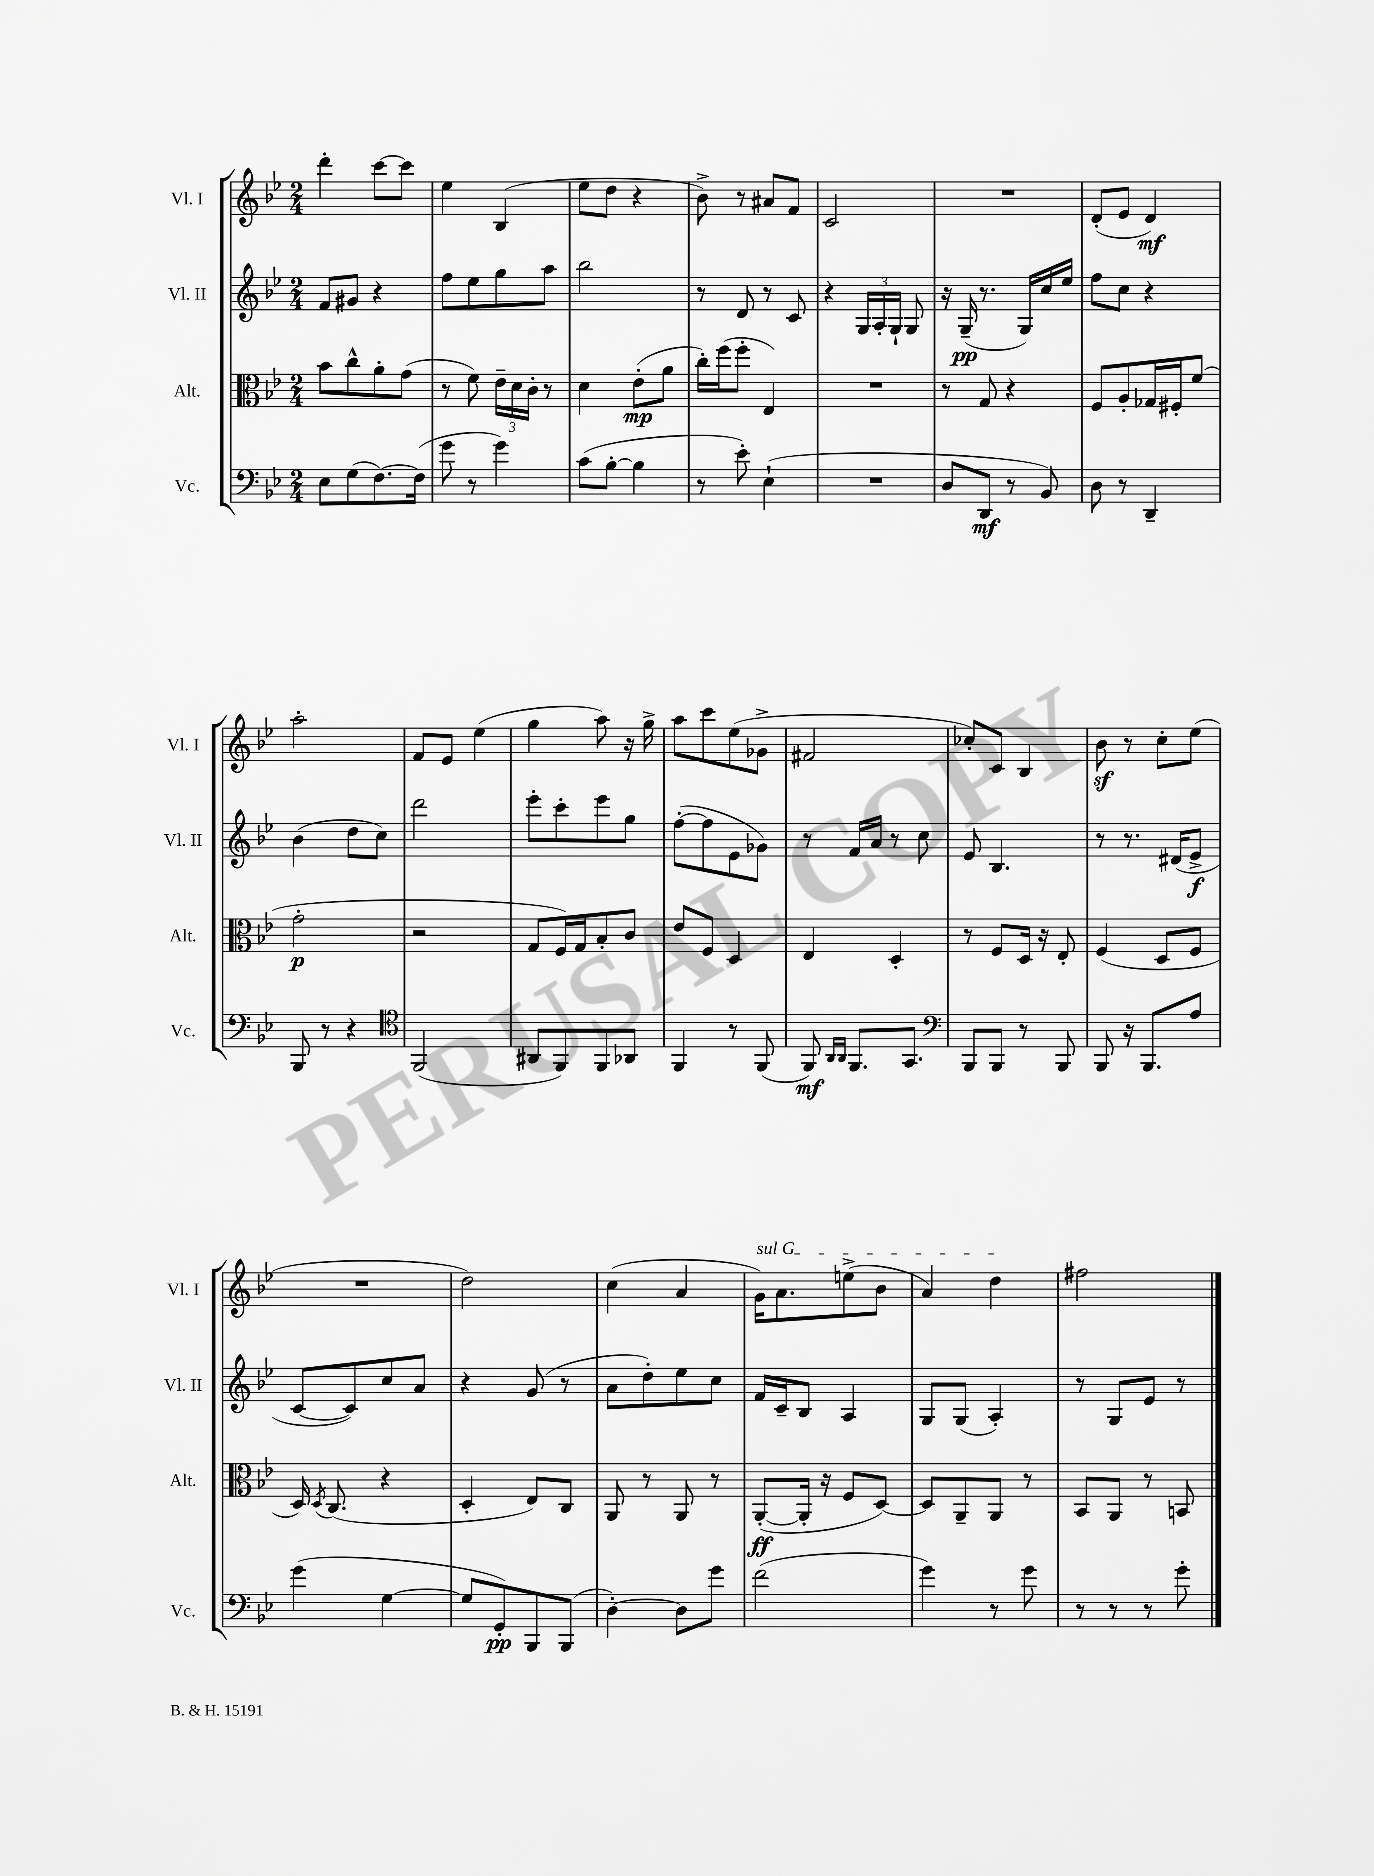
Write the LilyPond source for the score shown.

<<
\new StaffGroup <<
\new Staff = "s0" \with { instrumentName = "Vl. I" shortInstrumentName = "Vl. I" } {
    \clef treble \key bes \major \numericTimeSignature \time 2/4
    \autoBeamOff d'''4-. c'''8[~ c'''8] |
    ees''4 bes4( |
    ees''8[ d''8] r4 |
    bes'8->) r8 ais'8[ f'8] |
    c'2 |
    R2 |
    d'8[-.( ees'8] d'4\mf) |
    a''2-. |
    f'8[ ees'8] ees''4( |
    g''4 a''8) r16 g''16-> |
    a''8[ c'''8 ees''8( ges'8]-> |
    fis'2 |
    ces''8[-.) c'8] bes4 |
    bes'8\sf r8 c''8[-. ees''8]( |
    R2 |
    d''2) |
    c''4( a'4 |
    \once \override TextSpanner.bound-details.left.text = \markup { \italic "sul G" } g'16[\startTextSpan) a'8. e''8->( bes'8] |
    a'4) d''4\stopTextSpan |
    fis''2 \bar "|." |
}
\new Staff = "s1" \with { instrumentName = "Vl. II" shortInstrumentName = "Vl. II" } {
    \clef treble \key bes \major \numericTimeSignature \time 2/4
    \autoBeamOff f'8[ gis'8] r4 |
    f''8[ ees''8 g''8 a''8] |
    bes''2 |
    r8 d'8 r8 c'8 |
    r4 \tuplet 3/2 { g16[ a16-. g16]-! } g8 |
    r16 g16--\pp( r8. g16[) c''16 ees''16] |
    f''8[ c''8] r4 |
    bes'4( d''8[ c''8]) |
    d'''2 |
    ees'''8[-. c'''8-. ees'''8 g''8] |
    f''8[~-.( f''8 ees'8 ges'8]) |
    r8 f'16[ a'16] r8 c''8 |
    ees'8 bes4. |
    r8 r8. dis'16[( ees'8]->\f |
    c'8[~ c'8) c''8 a'8] |
    r4 g'8( r8 |
    a'8[ d''8-.) ees''8 c''8] |
    f'16[ c'16-- bes8] a4 |
    g8[ g8]( a4-.) |
    r8 g8[ ees'8] r8 \bar "|." |
}
\new Staff = "s2" \with { instrumentName = "Alt." shortInstrumentName = "Alt." } {
    \clef alto \key bes \major \numericTimeSignature \time 2/4
    \autoBeamOff bes'8[ c''8-^ a'8-. g'8]( |
    r8 f'8) \tuplet 3/2 { ees'16[-- d'16 c'16]-. } r8 |
    d'4 ees'8[-.\mp( a'8] |
    c''16[-.) f''16( f''8]-. ees4) |
    R2 |
    r8 g8 r4 |
    f8[ a8-. ges16 fis16-. f'8]( |
    g'2-.\p |
    r2 |
    g8[ f16) g16 bes8-. c'8] |
    ees'8[ f8] d4 |
    ees4 d4-. |
    r8 f8[ d16] r16 ees8-. |
    f4( d8[ f8] |
    d16) \acciaccatura { d8 } c8.( r4 |
    d4-. ees8[) c8] |
    a,8 r8 a,8 r8 |
    a,8[~-.\ff( a,16]-. r16 f8[ d8]~) |
    d8[ a,8-- a,8] r8 |
    bes,8[ a,8] r8 b,8 \bar "|." |
}
\new Staff = "s3" \with { instrumentName = "Vc." shortInstrumentName = "Vc." } {
    \clef bass \key bes \major \numericTimeSignature \time 2/4
    \autoBeamOff ees8[ g8( f8.~) f16]( |
    g'8 r8 g'4) |
    c'8[( bes8]~-. bes4 |
    r8 ees'8-.) ees4-!( |
    R2 |
    d8[ d,8]\mf r8 bes,8) |
    d8 r8 d,4-- |
    bes,,8 r8 r4 |
    \clef tenor f,2( |
    ais,8[ f,8) f,8 aes,8] |
    f,4 r8 f,8( |
    f,8\mf) \grace { a,16[ a,16] } f,8.[ g,8.] |
    \clef bass bes,,8[ bes,,8] r8 bes,,8 |
    bes,,8 r16 bes,,8.[ a8] |
    g'4( g4~ |
    g8[ g,8-.\pp) bes,,8 bes,,8]( |
    d4~-.) d8[ g'8] |
    f'2( |
    g'4) r8 g'8 |
    r8 r8 r8 g'8-. \bar "|." |
}
>>
>>
\layout { \context { \Score \remove "Bar_number_engraver" } }
